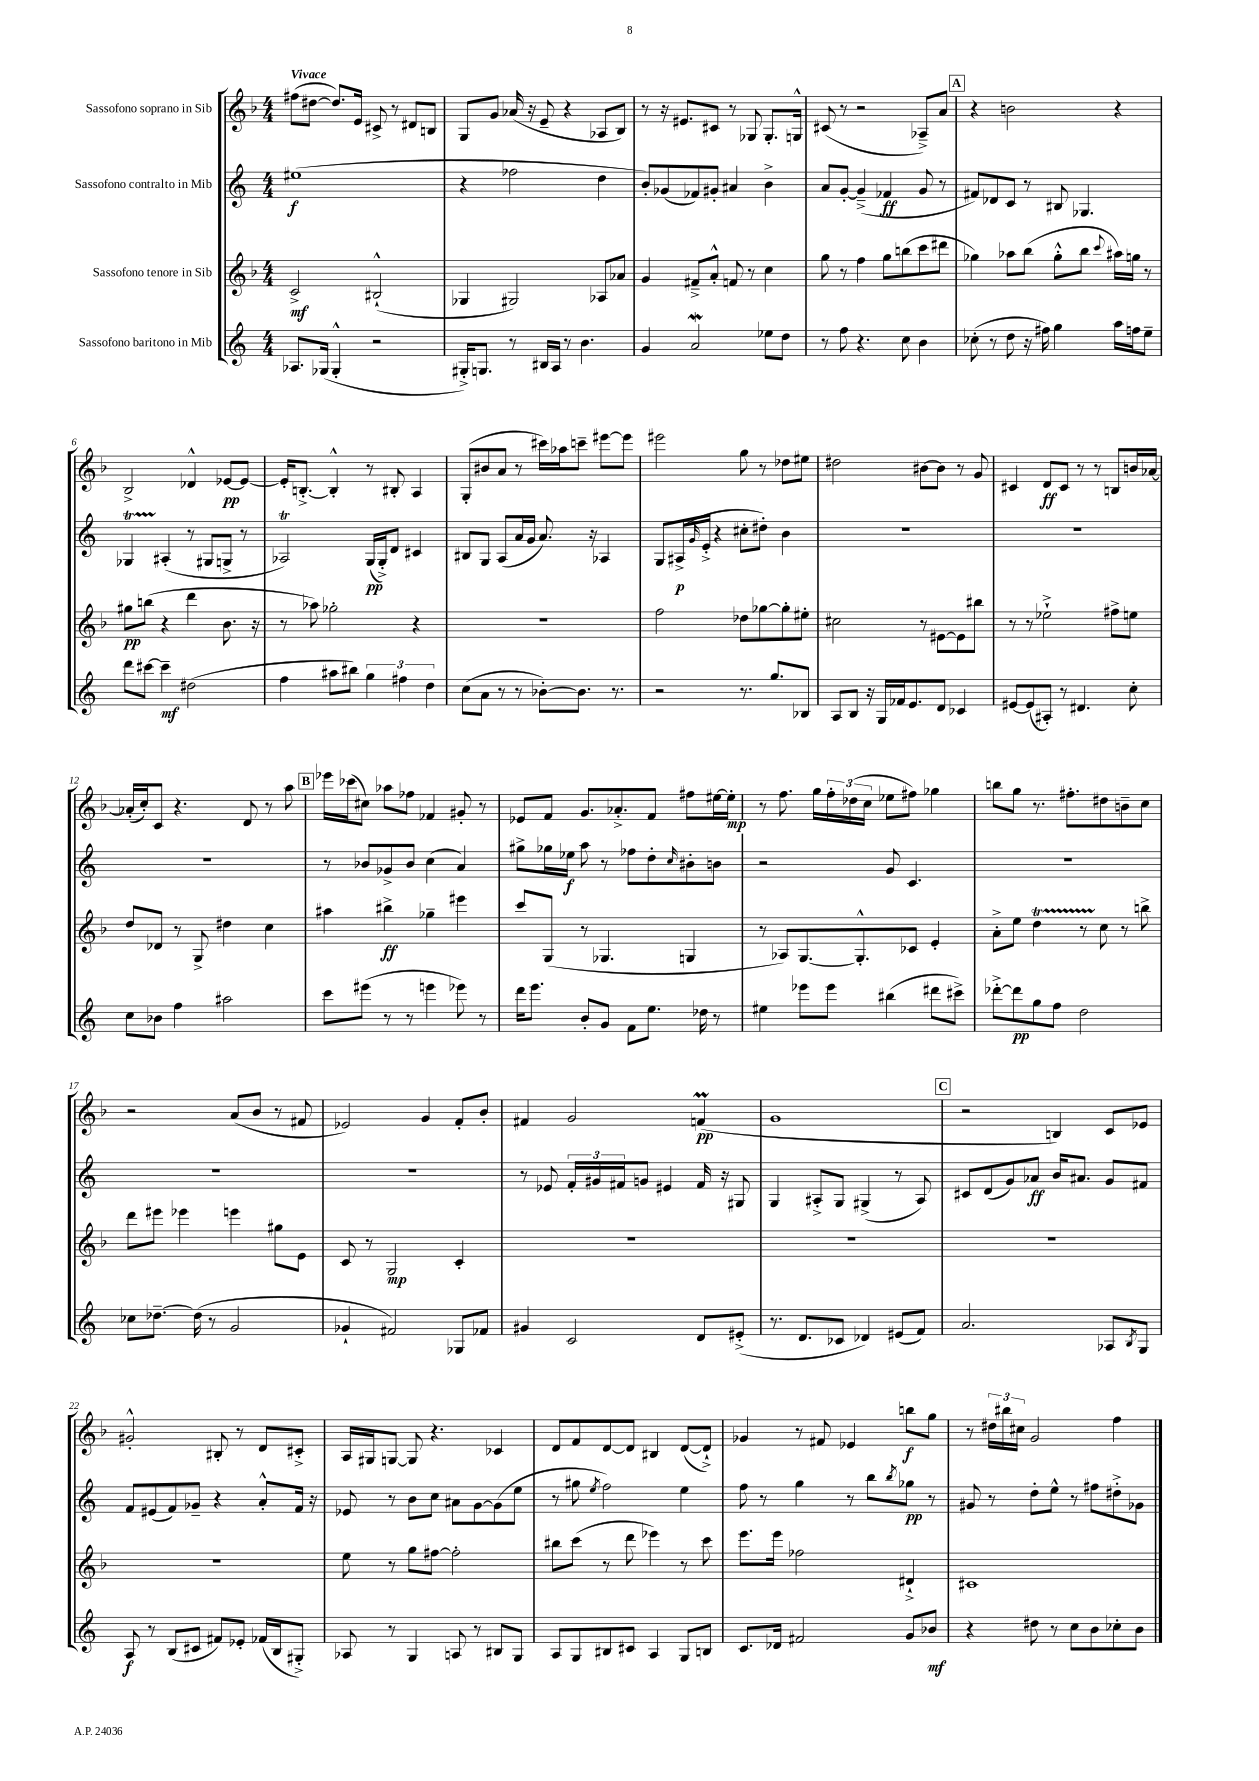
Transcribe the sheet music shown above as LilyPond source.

<<
\new StaffGroup <<
\new Staff = "s0" \with { instrumentName = "Sassofono soprano in Sib" } {
    \clef treble \key f \major \numericTimeSignature \time 4/4 \tempo "Vivace"
    fis''8( dis''8~ dis''8.) e'16 cis'8-> r8 dis'8 b8 |
    g8 g'8 aes'16( r16 e'8-- r4 aes8 bes8) |
    r8 r16 eis'8. cis'8 r8 ges8 ges8.-. g16-^ |
    cis'8( r8 r2 aes8--->) a'8 |
    \mark \markup { \box "A" } r4 b'2 r4 |
    bes2-> des'4-^ ees'8~\pp ees'8~ |
    ees'16-. b8.~-.-> b4-.-^ r8 bis8-. a4 |
    g8-.( bis'8 a'8 r8 cis'''16) aes''16 c'''8-- eis'''8~ eis'''8 |
    eis'''2 g''8 r8 des''8 eis''8 |
    dis''2 bis'8~ bis'8 r8 g'8 |
    cis'4 d'8\ff cis'8 r8 r8 b8 b'16 aes'16~ |
    aes'16-.( c''16-.) c'8 r4. d'8 r8 a''8 |
    \mark \markup { \box "B" } ees'''16 ces'''16( cis''8) aes''8 fes''8 fes'4 gis'8-. r8 |
    ees'8 f'8 g'8. aes'8.-.-> f'8 fis''8 eis''16~ eis''16-.\mp |
    r8 f''8. g''16 \tuplet 3/2 { f''16-. des''16( c''16 } ees''8 fis''8) ges''4 |
    b''8 g''8 r8. fis''8.-. dis''8 b'8-- c''8 |
    r2 a'8( bes'8 r8 fis'8 |
    ees'2) g'4 f'8-. bes'8-. |
    fis'4 g'2 f'4\prall\pp( |
    g'1 |
    \mark \markup { \box "C" } r2 b4) c'8 ees'8 |
    gis'2-.-^ bis8-. r8 d'8 cis'8-.-> |
    a16 gis16 g8~ g8 r4. ces'4 |
    d'8 f'8 d'8~ d'8 bis4 d'8~( d'8-!->) |
    ges'4 r8 fis'8 ees'4 b''8\f g''8 |
    r8 \tuplet 3/2 { dis''16 bis''16 cis''16 } g'2 f''4 \bar "|." |
}
\new Staff = "s1" \with { instrumentName = "Sassofono contralto in Mib" } {
    \clef treble \key c \major \numericTimeSignature \time 4/4
    eis''1\f( |
    r4 fes''2 d''4 |
    b'8-.) ges'8( fes'8) gis'8-. ais'4 b'4-> |
    a'8 g'8~-. g'4--->( fes'4\ff g'8 r8 |
    \mark \markup { \box "A" } fis'8) des'8 c'8 r8 bis8 ges4. |
    ges4\startTrillSpan ais4-.\stopTrillSpan( r8 gis8 g8-> r8 |
    aes2\trill) g16\pp( g16-.->) d'8 cis'4 |
    bis8 g8 a8( a'16 g'16 a'8.) r16 aes4 |
    g8 ais16->\p( \grace { g'16 } e'16-.-> r4 cis''8-. dis''8-.) b'4 |
    R1 |
    R1 |
    R1 |
    \mark \markup { \box "B" } r8 bes'8 ges'8-> bes'8 c''4( a'4) |
    gis''8-> ges''16 ees''16\f a''8 r8 fes''8 d''8-. \grace { c''16 } bis'8-. b'8 |
    r2 g'8 c'4. |
    R1 |
    R1 |
    R1 |
    r8 ees'8 \tuplet 3/2 { f'16-. gis'16 fis'16 } g'8 eis'4 fis'16 r16 gis8 |
    g4 ais8-.-> g8 gis4->( r8 ais8) |
    \mark \markup { \box "C" } cis'8 d'8( g'8) aes'8\ff b'16 ais'8. g'8 fis'8 |
    f'8 eis'8( f'8) ges'8-- r4 a'8-.-^ f'16 r16 |
    ees'8 r8 b'8 c''8 ais'8 g'8~ g'8( e''8 |
    r8 gis''8 \acciaccatura { e''8 } f''2) e''4 |
    f''8 r8 g''4 r8 b''8 \acciaccatura { b''8 } ges''8\pp r8 |
    gis'8 r8 d''8-. e''8-^ r8 fis''8 dis''8-.-> ges'8 \bar "|." |
}
\new Staff = "s2" \with { instrumentName = "Sassofono tenore in Sib" } {
    \clef treble \key f \major \numericTimeSignature \time 4/4
    c'2->\mf bis2-!-^( |
    ges4 gis2) aes8 aes'8 |
    g'4 fis'8---> a'8-.-^ f'8 r8 c''4 |
    g''8 r8 f''4 g''8 b''8( c'''8 dis'''8 |
    \mark \markup { \box "A" } ges''4) aes''8 bes''8( ges''8-.-^ bes''8 \appoggiatura { c'''8 } ais''16) g''16 r8 |
    gis''8\pp b''8( r4 d'''4 bes'8. r16 |
    r8 aes''8) ges''2-. r4 |
    R1 |
    f''2 des''8 ges''8~ ges''8-. eis''8-. |
    cis''2 r8 eis'8~ eis'8 bis''8 |
    r8 r8 ees''2-!-> fis''8-> e''8 |
    d''8 des'8 r8 g8-> dis''4 c''4 |
    \mark \markup { \box "B" } ais''4 bis''4->\ff ges''4-- eis'''4 |
    c'''8 g8( r8 ges4. g4 |
    r8 aes8) g8.~ g8.-.-^ ces'8 e'4-. |
    a'8-.-> e''8 d''4\startTrillSpan r8 c''8\stopTrillSpan r8 b''8-> |
    d'''8 eis'''8 ees'''4 e'''4 gis''8 e'8 |
    c'8 r8 g2\mp c'4-. |
    R1 |
    R1 |
    \mark \markup { \box "C" } R1 |
    R1 |
    e''8 r8 g''8 fis''8~ fis''2-. |
    bis''8 c'''8( r8 d'''8 ees'''4) r8 c'''8 |
    e'''8. e'''16 fes''2 dis'4-!-> |
    cis'1 \bar "|." |
}
\new Staff = "s3" \with { instrumentName = "Sassofono baritono in Mib" } {
    \clef treble \key c \major \numericTimeSignature \time 4/4
    aes8. ges16( ges4-.-^ r2 |
    gis16-.->) g8. r8 bis16 a16 r8 b'4. |
    g'4 a'2\mordent ees''8 d''8 |
    r8 f''8 r4. c''8 b'4 |
    \mark \markup { \box "A" } ces''8-.( r8 d''8 r16 fis''16) g''4 a''16 f''16 e''8-- |
    d'''8 cis'''8~ cis'''4--\mf dis''2( |
    f''4 ais''8 bis''8) \tuplet 3/2 { g''4 fis''4 d''4 } |
    c''8( a'8 r8 r8 bes'8~-.) bes'8. r8. |
    r2 r8. g''8. bes8 |
    a8 b8 r16 g16 fes'16 e'8. d'8 ces'4 |
    eis'8~ eis'8( ais8-.) r8 dis'4. c''8-. |
    c''8 bes'8 f''4 ais''2 |
    \mark \markup { \box "B" } c'''8 eis'''8( r8 r8 e'''4 ees'''8) r8 |
    d'''16 e'''8. b'8-. g'8 f'8 e''8. des''16 r8 |
    eis''4 ees'''8 ees'''8 bis''4( dis'''8 cis'''8->) |
    des'''8~-.-> des'''8\pp g''8 f''8 d''2 |
    ces''8 des''8.~-- des''16( r8 g'2 |
    ges'4-! fis'2) ges8 fes'8 |
    gis'4 c'2 d'8 eis'8-.->( |
    r8. d'8. ces'8 des'4) eis'8( f'8) |
    \mark \markup { \box "C" } a'2. aes8 \acciaccatura { b8 } g8 |
    a8\f r8 b8( cis'8 fis'8) ees'8-. fes'16( b16 gis8-.->) |
    aes8 r8 g4 a8 r8 bis8 g8 |
    a8 g8 bis8 cis'8 a4 g8 b8 |
    c'8. des'16 fis'2 g'8 bes'8\mf |
    r4 dis''8 r8 c''8 b'8 ces''8-. b'8 \bar "|." |
}
>>
>>
